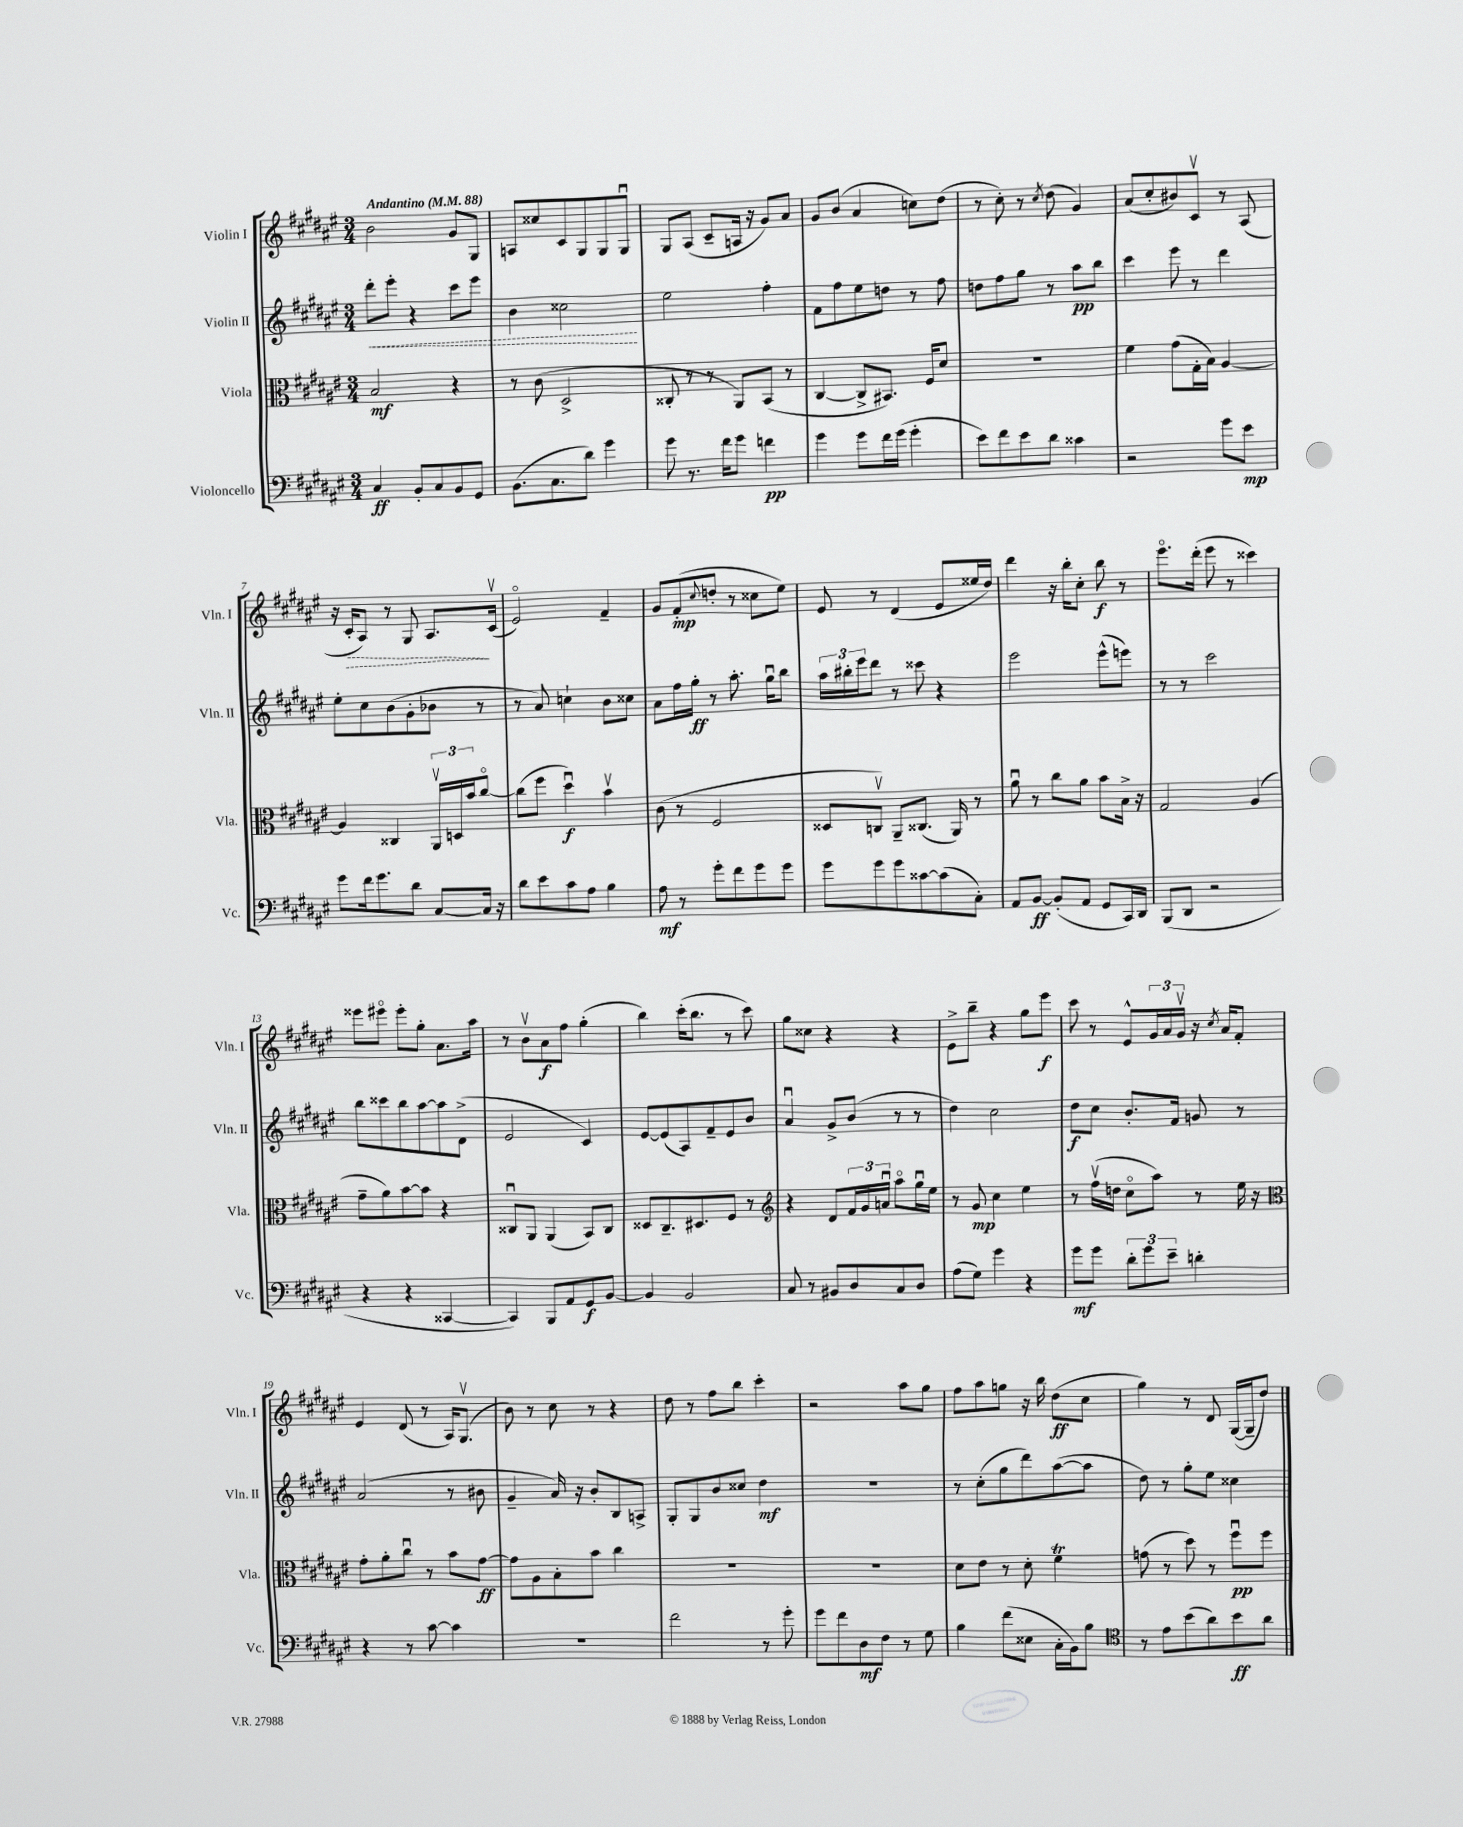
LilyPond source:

<<
\new StaffGroup <<
\new Staff = "s0" \with { instrumentName = "Violin I" shortInstrumentName = "Vln. I" } {
    \clef treble \key fis \major \numericTimeSignature \time 3/4 \tempo "Andantino" 4 = 88
    b'2 gis'8 gis8 |
    a8 cisis''8 cis'8 gis8 gis8 gis8\downbow |
    gis8 ais8( cis'8-- a16 r16 gis'8) ais'8 |
    gis'8 b'8( ais'4 c''8) dis''8( |
    r8 cis''8-.) r8 \acciaccatura { cis''8 } dis''8( gis'4) |
    ais'8( cis''8-. bis'8) cis'8\upbow r8 ais8( |
    r16 \once \override Hairpin.style = #'dashed-line cis'16-.\> ais8) r8 gis8 ais8.\! cis'16\upbow( |
    eis'2\flageolet) fis'4-- |
    gis'8 fis'8-.\mp( \appoggiatura { cis''8 } d''8-. r8 cisis''8 eis''8) |
    eis'8 r8 dis'4( eis'8 eisis''16 dis''16) |
    dis'''4 r16 b''16-. cis''8-. b''8\f r8 |
    eis'''8.\flageolet dis'''16-.( eis'''8 r8 cisis'''4) |
    eisis'''8 eis'''8\flageolet eis'''8-. gis''8-. ais'8. ais''16 |
    r8 b'8\upbow ais'8\f fis''8 gis''4-.( |
    b''4) cis'''16-.( b''8. r8 cis'''8) |
    gis''8 cisis''8 r4 r4 |
    eis'8-> b''8-- r4 gis''8 eis'''8\f |
    cis'''8 r8 eis'8-^ \tuplet 3/2 { gis'16 ais'16 gis'16\upbow } r16 \acciaccatura { cis''8 } ais'16 fis'8-. |
    eis'4 dis'8( r8 ais16) gis8.\upbow( |
    b'8) r8 cis''8 r8 r4 |
    dis''8 r8 fis''8 b''8 cis'''4-. |
    r2 ais''8 gis''8 |
    fis''8 ais''8 g''8 r16 b''16 dis''8\ff( cis''8 |
    gis''4) r8 dis'8 gis16~( gis16-- dis''8) \bar "|." |
}
\new Staff = "s1" \with { instrumentName = "Violin II" shortInstrumentName = "Vln. II" } {
    \clef treble \key fis \major \numericTimeSignature \time 3/4
    \once \override Hairpin.style = #'dashed-line dis'''8-.\< eis'''8-. r4 cis'''8 eis'''8 |
    b'4 cisis''2\! |
    eis''2 fis''4-. |
    fis'8 fis''8 eis''8 d''8 r8 fis''8 |
    d''8 fis''8 gis''8 r8 ais''8\pp b''8 |
    cis'''4 eis'''8 r8 dis'''4 |
    eis''8-. cis''8 b'8( gis'8-. bes'8 r8 |
    r8 ais'8) c''4-! b'8 cisis''8 |
    ais'8 fis''16 gis''16-.\ff r8 ais''8.-. gis''16\downbow b''8 |
    \tuplet 3/2 { ais''16 bis''16-. eis'''16 } dis'''8 r8 cisis'''8 r4 |
    eis'''2 eis'''8-^( e'''8) |
    r8 r8 cis'''2 |
    b''8 cisis'''8 b''8 ais''8~ ais''8 dis'8->( |
    eis'2 cis'4) |
    eis'8~ eis'8( ais8) fis'8-- eis'8 b'8 |
    ais'4\downbow gis'8-> b'8( r8 r8 |
    dis''4) cis''2 |
    dis''8\f cis''8 b'8.-. fis'16 g'8 r8 |
    ais'2( r8 bis'8 |
    gis'4-- ais'16) r16 b'8-. b8 a8-> |
    gis8-. gis8 b'8 cisis''8 dis''4\mf |
    R2. |
    r8 cis''8-.( gis''8 dis'''8) ais''8~( ais''8 |
    dis''8) r8 gis''8-. eis''8 cisis''4 \bar "|." |
}
\new Staff = "s2" \with { instrumentName = "Viola" shortInstrumentName = "Vla." } {
    \clef alto \key fis \major \numericTimeSignature \time 3/4
    b2\mf r4 |
    r8 cis'8( dis2-> |
    cisis8-. r8 r8 ais,8) b,8( r8 |
    cis4~ cis8-> bis,8.) fis16 dis'8 |
    R2. |
    fis'4 gis'8( gis16-. b16) ais4~ |
    ais4 cisis4 \tuplet 3/2 { ais,16\upbow d16 b'16 } cis''8~\flageolet |
    cis''8( fis''8 dis''4\downbow\f) b'4\upbow |
    cis'8( r8 fis2 |
    disis8 c8\upbow) ais,8-- cisis8.( ais,16) r8 |
    ais'8\downbow r8 cis''8 ais'8 b'8 b16-> r16 |
    gis2 ais4( |
    gis'8-- ais'8) b'8~ b'8 r4 |
    cisis8\downbow ais,8 ais,4( b,8) cisis8 |
    disis8 cis8.-- dis8. fis8 r8 |
    \clef treble r4 dis'8 \tuplet 3/2 { fis'16 gis'16 a'16\downbow } ais''8\flageolet gis''16\downbow eis''16 |
    r8 gis'8\mp cis''4 eis''4 |
    r8 fis''16\upbow( d''16 cis''8\flageolet ais''8) r8 eis''16 r16 |
    \clef alto gis'8-. ais'8-. cis''8\downbow r8 b'8 gis'8~\ff |
    gis'8 ais8 b8-. b'8 cis''4 |
    R2. |
    R2. |
    dis'8 eis'8 r8 dis'8-. fis'4\trill |
    g'8( r8 dis''8) r8 fis''8\downbow\pp fis''8 \bar "|." |
}
\new Staff = "s3" \with { instrumentName = "Violoncello" shortInstrumentName = "Vc." } {
    \clef bass \key fis \major \numericTimeSignature \time 3/4
    cis4\ff b,8-. cis8 b,8 gis,8 |
    b,8.( cis8. dis'8) gis'4 |
    gis'8 r8. fis'16 gis'8 f'4\pp |
    gis'4 gis'8 fis'16 gis'16( gis'4-. |
    eis'8) fis'8 eis'8 dis'8 cisis'4 |
    r2 gis'8 eis'8\mp |
    gis'8 fis'16 gis'8. dis'8 cis8~ cis16 r16 |
    dis'8 eis'8 cis'8 ais8 b4 |
    ais8\mf r8 gis'8-. fis'8 gis'8 gis'8 |
    gis'8 gis'8 gis'8 cisis'8~ cisis'8( cis8-.) |
    ais,8 b,8~\ff b,8-.( ais,8 gis,8 cis,16) dis,16 |
    b,,8( dis,8 r2 |
    r4 r4 cisis,4~ |
    cisis,4) b,,8 ais,8 gis,8\f b,8~ |
    b,4 b,2 |
    cis8 r8 bis,8 dis8 cis8 dis8 |
    ais8( gis8) gis'4 r4 |
    gis'8\mf gis'8 \tuplet 3/2 { dis'8-. gis'8 eis'8-- } d'4-. |
    r4 r8 cis'8~ cis'4 |
    R2. |
    fis'2 r8 gis'8-. |
    gis'8 fis'8 dis8\mf fis8 r8 gis8 |
    b4 fis'8( eisis8 cis16-. b,16) b8 |
    \clef tenor r8 eis'8 b'8( ais'8) b'8\ff ais'8 \bar "|." |
}
>>
>>
